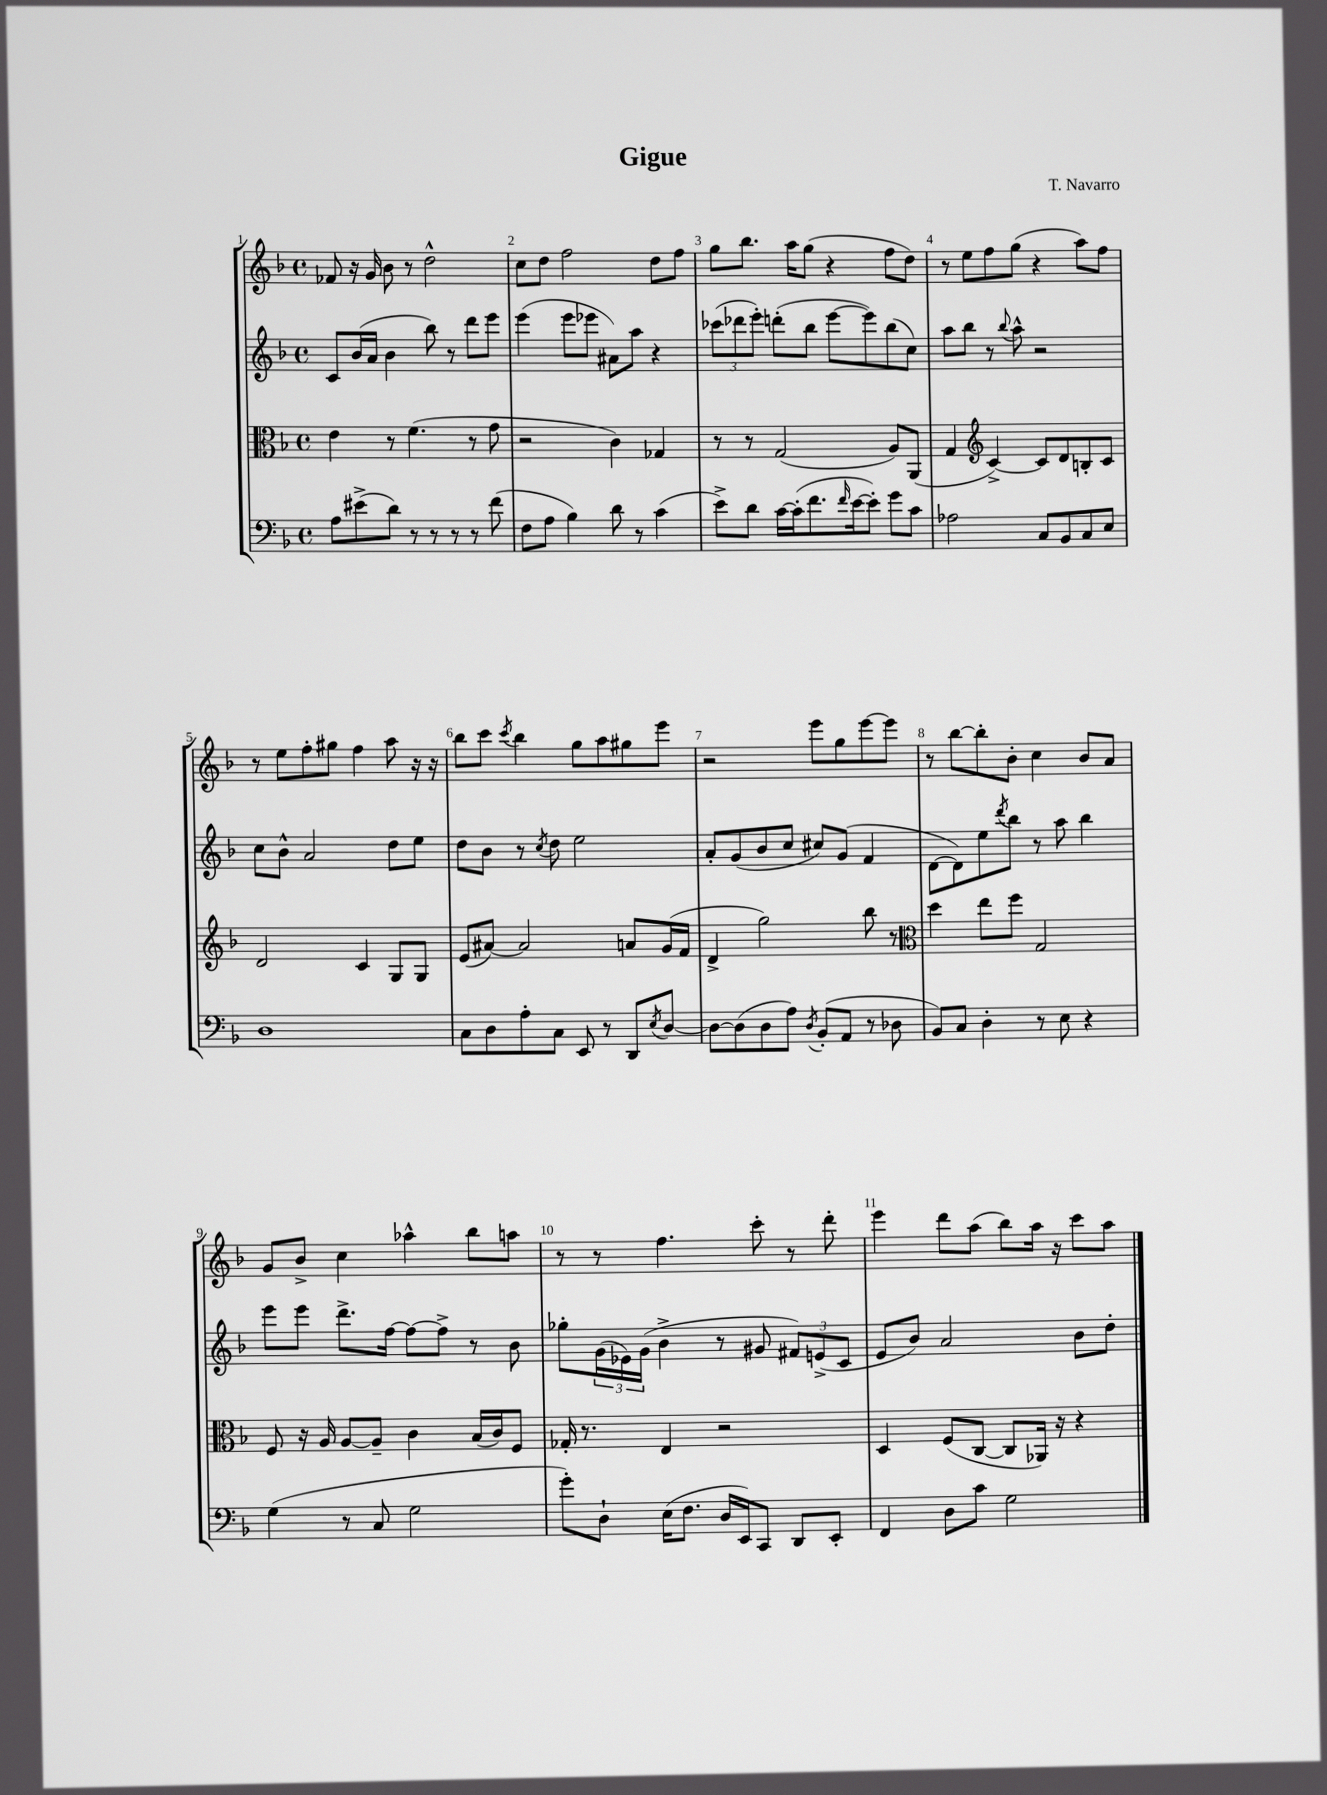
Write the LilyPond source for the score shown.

\header { title = "Gigue" composer = "T. Navarro" }
<<
\new StaffGroup <<
\new Staff = "s0" {
    \clef treble \key f \major \defaultTimeSignature \time 4/4
    fes'8 r16 g'16 bes'8 r8 d''2-^ |
    c''8 d''8 f''2 d''8 f''8 |
    g''8 bes''8. a''16 g''8( r4 f''8 d''8) |
    r8 e''8 f''8 g''8( r4 a''8) f''8 |
    r8 e''8 f''8-. gis''8 f''4 a''8 r16 r16 |
    bes''8 c'''8 \acciaccatura { c'''8 } bes''4 g''8 a''8 gis''8 e'''8 |
    r2 e'''8 g''8 e'''8~ e'''8 |
    r8 bes''8~ bes''8-. bes'8-. c''4 bes'8 a'8 |
    g'8 bes'8-> c''4 aes''4-^ bes''8 a''8 |
    r8 r8 f''4. c'''8-. r8 d'''8-. |
    e'''4 d'''8 a''8( bes''8) a''16 r16 c'''8 a''8 \bar "|." |
}
\new Staff = "s1" {
    \clef treble \key f \major \defaultTimeSignature \time 4/4
    c'8 bes'16( a'16 bes'4 bes''8) r8 d'''8 e'''8 |
    e'''4( e'''8 ees'''8 ais'8) a''8 r4 |
    \tuplet 3/2 { ces'''8( des'''8 e'''8-.) } d'''8-.( bes''8 e'''8~ e'''8) bes''8( c''8) |
    a''8 bes''8 r8 \appoggiatura { bes''8 } a''8-^ r2 |
    c''8 bes'8-^ a'2 d''8 e''8 |
    d''8 bes'8 r8 \acciaccatura { c''8 } d''8 e''2 |
    a'8-. g'8( bes'8 c''8 cis''8) g'8( f'4 |
    d'8~ d'8) e''8 \acciaccatura { d'''8 } bes''8 r8 a''8 bes''4 |
    e'''8 e'''8 d'''8.-> f''16~ f''8~ f''8-> r8 bes'8 |
    ges''8-. \tuplet 3/2 { g'16( ees'16) g'16( } bes'4-> r8 gis'8 \tuplet 3/2 { fis'8) e'8->( c'8 } |
    e'8 bes'8) a'2 bes'8 d''8-. \bar "|." |
}
\new Staff = "s2" {
    \clef alto \key f \major \defaultTimeSignature \time 4/4
    e'4 r8 f'4.( r8 g'8 |
    r2 c'4) ges4 |
    r8 r8 g2( a8) a,8( |
    g4 \clef treble c'4~->) c'8 d'8 b8-. c'8 |
    d'2 c'4 g8 g8 |
    e'8( ais'8~) ais'2 a'8 g'16( f'16 |
    d'4-> g''2) bes''8 r8 |
    \clef alto d''4 e''8 f''8 g2 |
    f8 r16 a16 a8~ a8-- c'4 bes16( c'16) f8 |
    ges16-. r8. e4 r2 |
    d4 f8( c8~ c8 aes,16) r16 r4 \bar "|." |
}
\new Staff = "s3" {
    \clef bass \key f \major \defaultTimeSignature \time 4/4
    a8 eis'8->( d'8) r8 r8 r8 r8 f'8( |
    f8 a8 bes4) d'8 r8 c'4( |
    e'8->) d'8 c'16~ c'16-.( f'8. \grace { f'16 } e'16~ e'8-.) g'8 c'8 |
    aes2 c8 bes,8 c8 e8 |
    d1 |
    c8 d8 a8-. c8 e,8 r8 d,8 \acciaccatura { e8 } d8~ |
    d8~ d8( d8 a8) \acciaccatura { d8 } bes,8-.( a,8 r8 des8 |
    bes,8) c8 d4-. r8 e8 r4 |
    g4( r8 c8 g2 |
    g'8-.) d8-! e16( f8. d16 e,16) c,8 d,8 e,8-. |
    f,4 d8 c'8 g2 \bar "|." |
}
>>
>>
\layout { \context { \Score \override BarNumber.break-visibility = ##(#f #t #t) barNumberVisibility = #all-bar-numbers-visible } }
